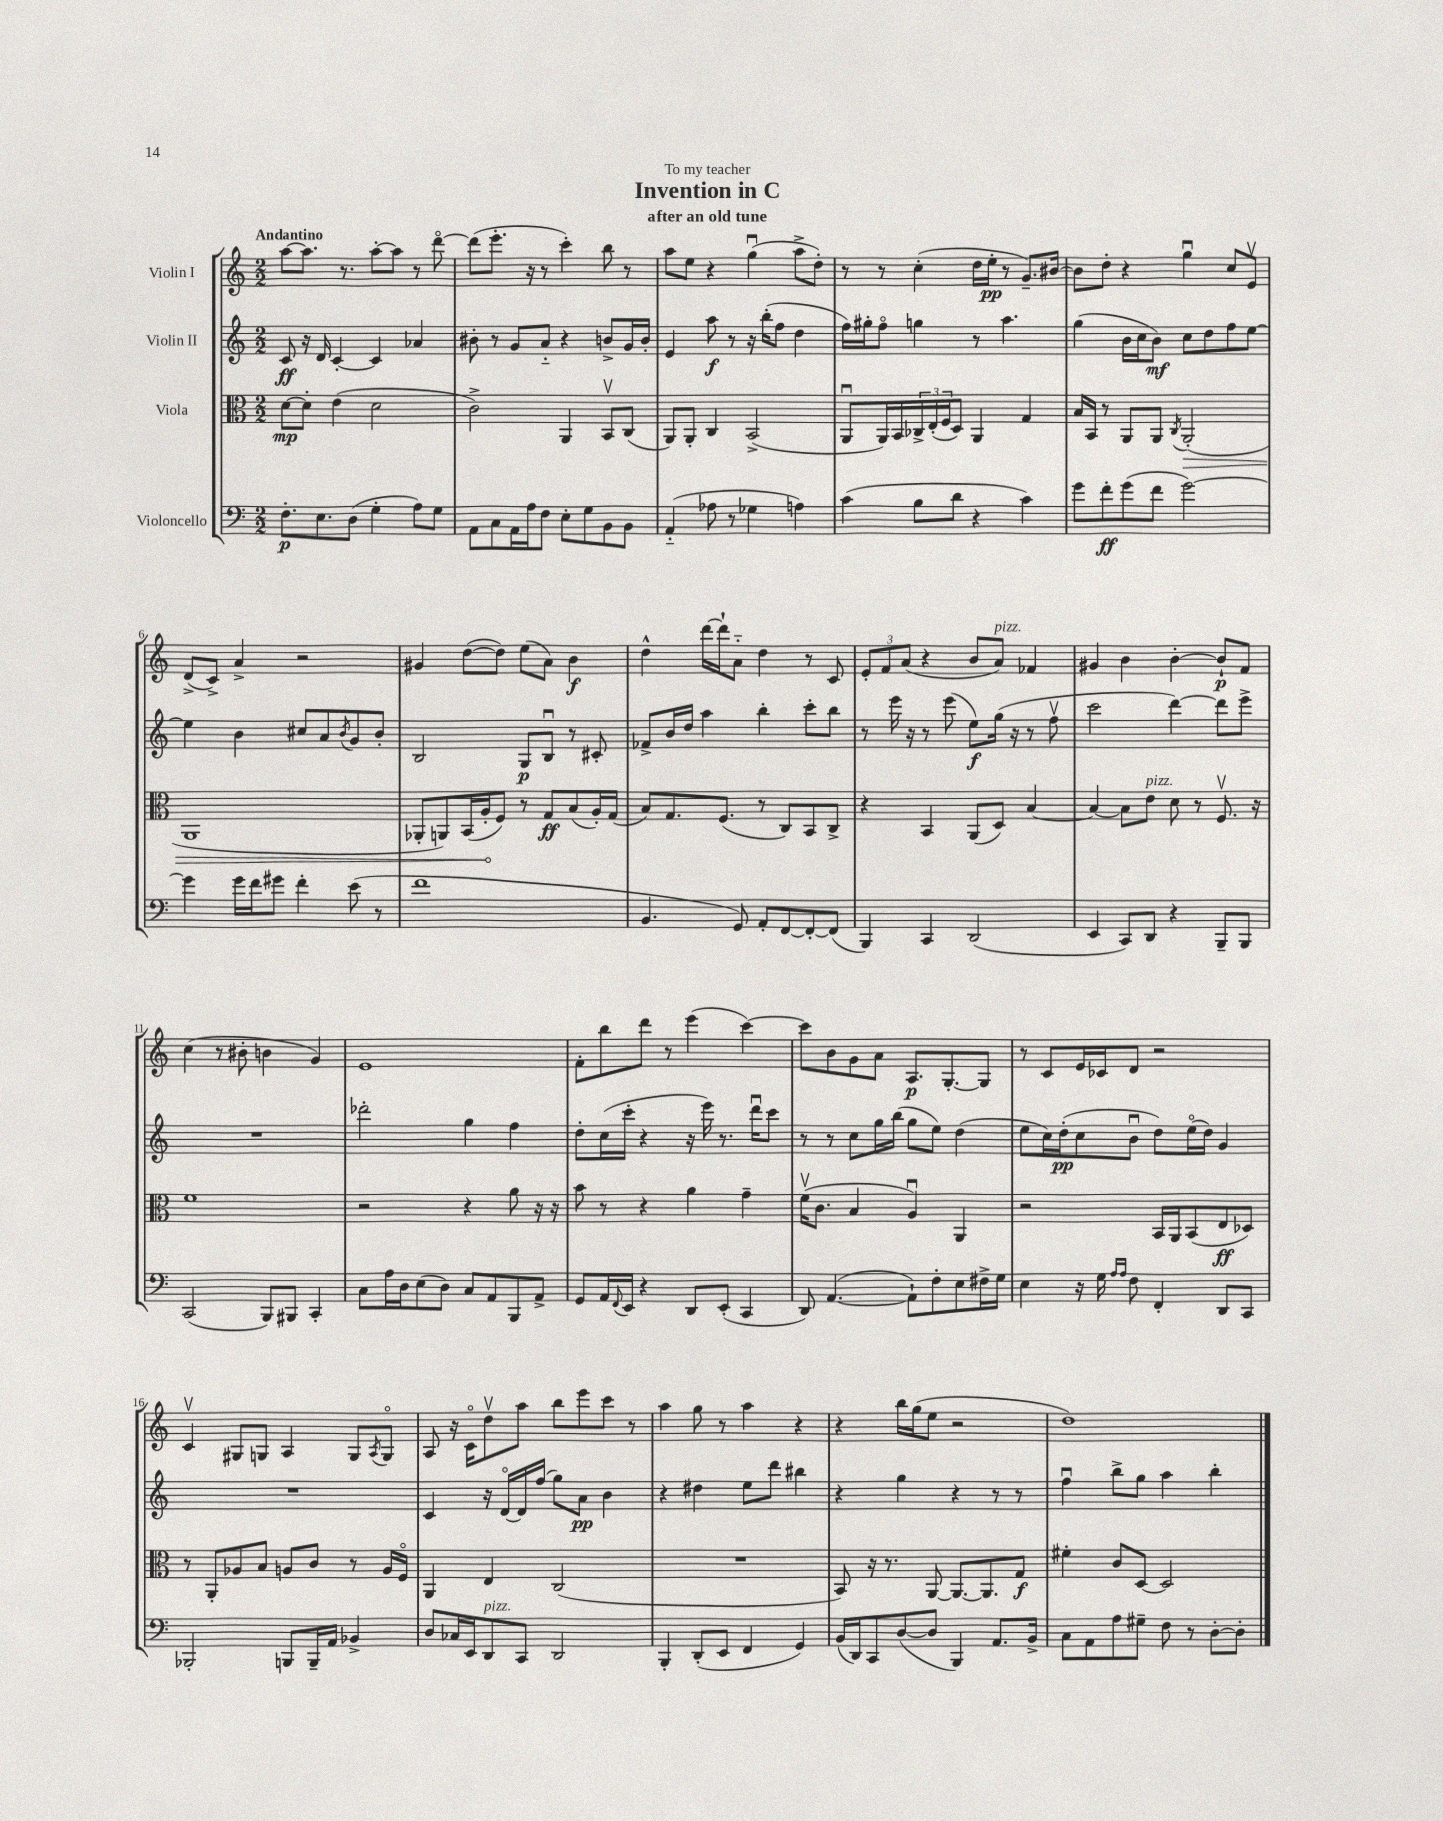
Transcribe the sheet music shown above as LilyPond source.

\header { title = "Invention in C" subtitle = "after an old tune" dedication = "To my teacher" }
<<
\new StaffGroup <<
\new Staff = "s0" \with { instrumentName = "Violin I" } {
    \clef treble \key c \major \numericTimeSignature \time 2/2 \tempo "Andantino"
    a''8~ a''8. r8. a''8~-. a''8 r8 d'''8~\flageolet |
    d'''8( e'''8.-. r16 r8 c'''4-.) b''8 r8 |
    a''8 e''8 r4 g''4\downbow( a''8-> d''8-.) |
    r8 r8 c''4-.( d''16 e''16-.\pp r8 g'8.--) bis'16~ |
    bis'8 d''8-. r4 g''4\downbow c''8 e'8\upbow |
    d'8->( c'8->) a'4-> r2 |
    gis'4 d''8~( d''8) e''8( a'8) b'4\f |
    d''4-^ d'''16~ d'''16-! a'8-_ d''4 r8 c'8 |
    \tuplet 3/2 { e'8-. f'8 a'8( } r4 b'8 a'8^\markup { \italic "pizz." }) fes'4 |
    gis'4 b'4 b'4~-. b'8-!\p f'8 |
    c''4( r8 bis'8-. b'4 g'4) |
    e'1 |
    f'8-. b''8 d'''8 r8 e'''4( c'''4~) |
    c'''8 b'8 g'8 a'8 a8.\p g8.~-. g8 |
    r8 c'8 e'16 ces'16 d'8 r2 |
    c'4\upbow gis8 g8 a4 g8 \acciaccatura { a8 } g8\flageolet |
    a8 r16 c'16\flageolet d''8\upbow a''8 b''8 e'''8 c'''8 r8 |
    a''4 g''8 r8 a''4 r4 |
    r4 b''16 g''16( e''8 r2 |
    d''1) \bar "|." |
}
\new Staff = "s1" \with { instrumentName = "Violin II" } {
    \clef treble \key c \major \numericTimeSignature \time 2/2
    c'8\ff r16 d'16 c'4~-. c'4 aes'4 |
    bis'8-. r8 g'8 a'8-_ r4 b'8-> g'16 b'16-. |
    e'4 a''8\f r8 r16 b''16-.( f''8 d''4 |
    f''16) gis''16-. f''8\flageolet g''4 r8 a''4. |
    g''4( b'16 c''16 b'8\mf) c''8 d''8 f''8 e''8~ |
    e''4 b'4 cis''8 a'8 \acciaccatura { b'8 } g'8 b'8-. |
    b2 g8\p b8\downbow r8 cis'8-. |
    fes'8-> b'16 d''16 a''4 b''4-. c'''8-. b''8 |
    r8 e'''16 r16 r8 e'''8( e''8\f) g''16( r16 r8 f''8\upbow |
    c'''2 d'''4~) d'''8 e'''8-> |
    R1 |
    des'''2-. g''4 f''4 |
    d''8-. c''16( c'''16-. r4 r16 e'''16) r8. d'''16\downbow c'''8 |
    r8 r8 c''8 g''16 b''16( g''8 e''8) d''4( |
    e''8 c''16) d''16-.\pp( c''8 b'8\downbow d''8) e''16\flageolet( d''16) g'4 |
    R1 |
    c'4 r16 d'16~\flageolet d'16 f''16( g''8) a'8\pp b'4 |
    r4 dis''4 e''8 d'''8 bis''4 |
    r4 g''4 r4 r8 r8 |
    f''4\downbow b''8-> g''8 a''4 b''4-. \bar "|." |
}
\new Staff = "s2" \with { instrumentName = "Viola" } {
    \clef alto \key c \major \numericTimeSignature \time 2/2
    d'8~\mp d'8-. e'4( d'2 |
    c'2->) a,4 b,8\upbow c8( |
    a,8) a,8-. c4 b,2->( |
    a,8\downbow a,16) b,16 \tuplet 3/2 { ces16-> e16-.( f16 } d8) a,4 g4 |
    b16 b,16 r8 a,8 a,8 \acciaccatura { c8 } \once \override Hairpin.circled-tip = ##t a,2-.\>( |
    a,1 |
    aes,8-. a,8) b,16( a16-.\! f8) r8 g8\ff b8( a16-.) g16( |
    b8) g8. f8.( r8 c8) b,8 c8-> |
    r4 b,4 a,8( d8) b4~ |
    b4~ b8 e'8^\markup { \italic "pizz." } d'8 r8 f8.\upbow r16 |
    f'1 |
    r2 r4 a'8 r16 r16 |
    b'8 r8 r4 a'4 g'4-- |
    f'16\upbow( c'8. b4 a4\downbow) a,4 |
    r2 b,16 a,16 b,8( e8\ff des8) |
    r8 a,8-. aes8 b8 a8 c'8 r8 a16 f16\flageolet |
    a,4 e4 c2( |
    R1 |
    b,8) r16 r8. a,8~ a,8.~ a,8. g8\f |
    fis'4-. c'8 d8~ d2 \bar "|." |
}
\new Staff = "s3" \with { instrumentName = "Violoncello" } {
    \clef bass \key c \major \numericTimeSignature \time 2/2
    f8.-.\p e8. d8( g4-. a8) g8 |
    a,8 c8 a,16 a16 f8 e8-. g8 b,8 b,8 |
    a,4-_( aes8 r8 ges4 a4) |
    c'4( b8 d'8 r4 c'4) |
    g'8 f'8-.\ff g'8( f'8 g'2~) |
    g'4 g'16 f'16 gis'8 f'4-. e'8( r8 |
    f'1 |
    b,4. g,8) a,8-. f,8~ f,8~-. f,8( |
    b,,4) c,4 d,2( |
    e,4 c,8) d,8 r4 b,,8-- b,,8 |
    c,2( b,,8) bis,,8 c,4-. |
    c8 a16 d16 e8( d8) c8 a,8 b,,8 a,8-> |
    g,8 a,16 \appoggiatura { f,8 } e,16 r4 d,8 e,8-.( c,4 |
    d,8) a,4.~( a,8-!) f8-. e8 fis16-> g16 |
    e4 r16 g16 \grace { a16 a16 } f8 f,4-. d,8 c,8 |
    bes,,2-. b,,8 b,,16-- a,16 bes,4-> |
    d8 ces16 e,16 d,8^\markup { \italic "pizz." } c,8 d,2 |
    b,,4-. d,8-.( e,8 f,4 g,4) |
    b,16( d,16) c,8 d8~( d8 b,,4) a,8. b,16-> |
    c8 a,8 a8 gis8-- f8 r8 d8~-. d8-. \bar "|." |
}
>>
>>
